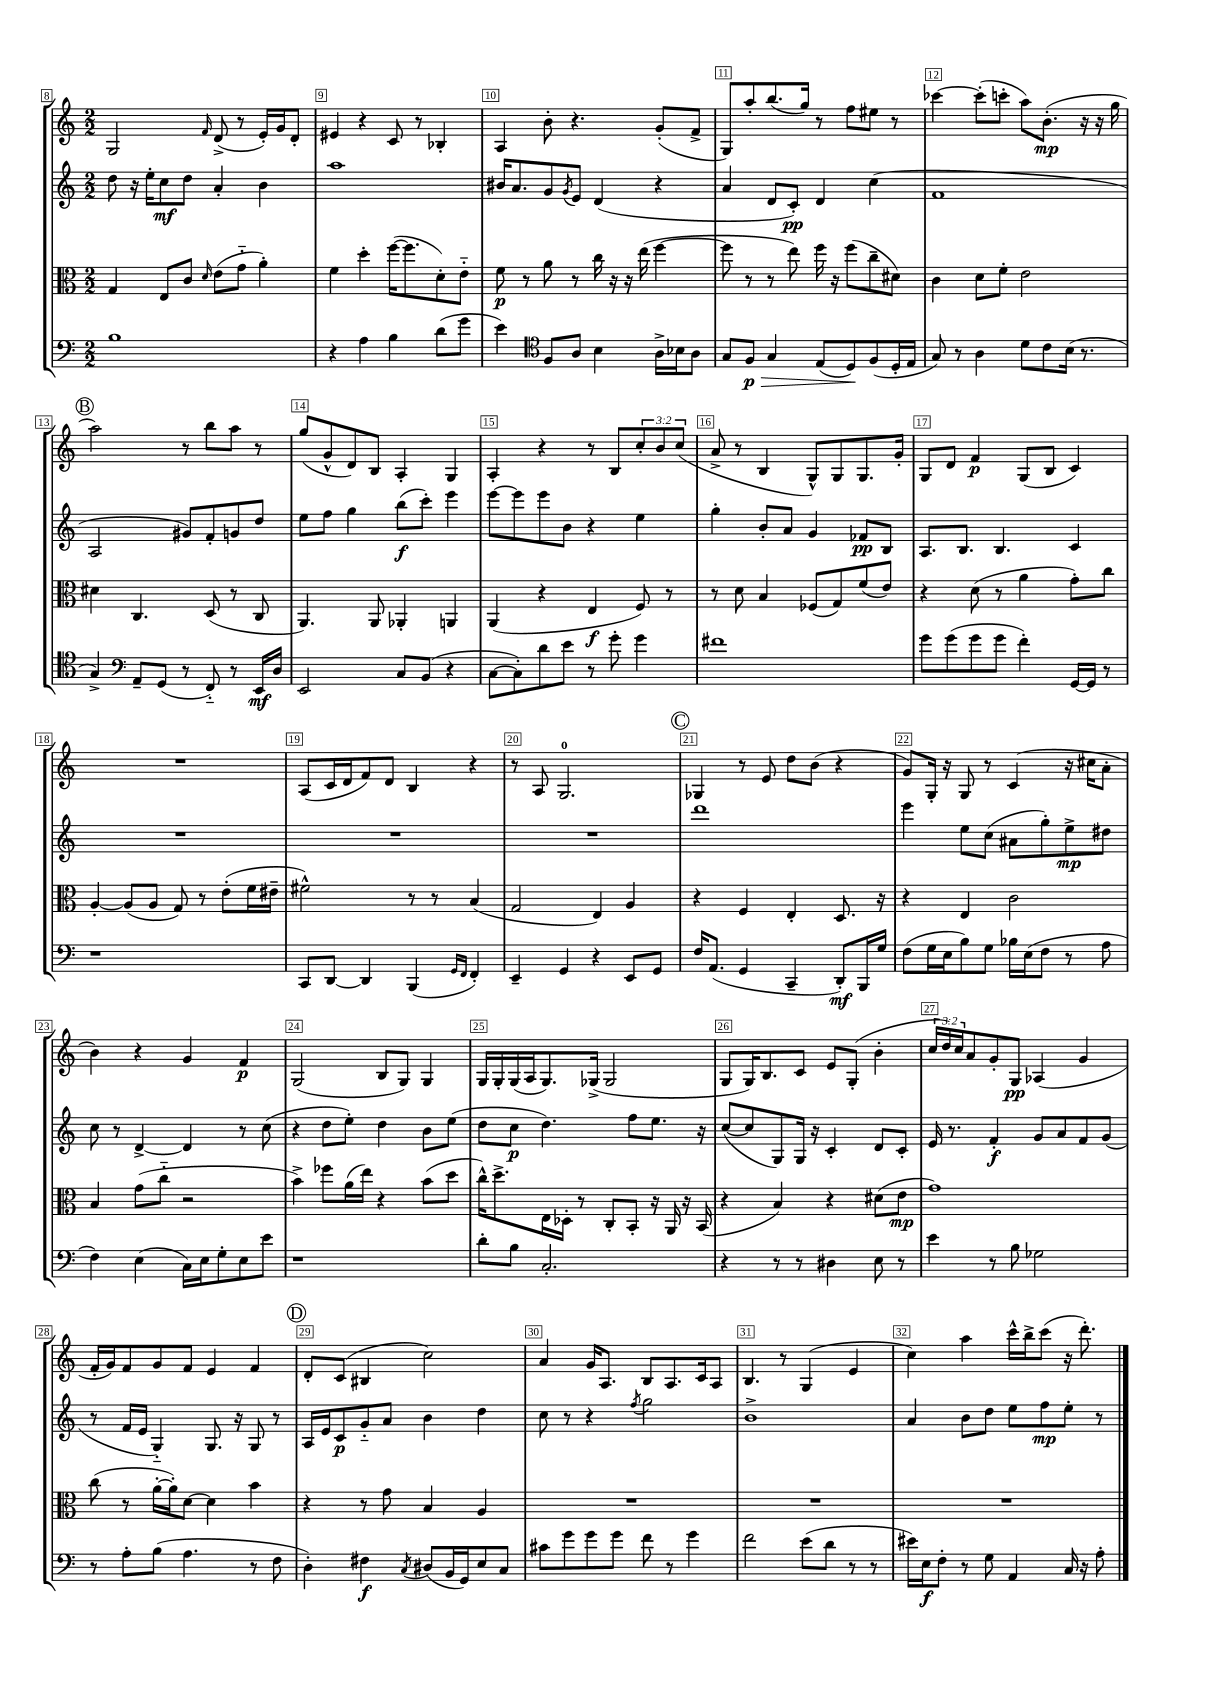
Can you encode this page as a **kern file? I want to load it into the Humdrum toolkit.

**kern	**dynam	**kern	**dynam	**kern	**dynam	**kern	**dynam
*part4	*part4	*part3	*part3	*part2	*part2	*part1	*part1
*staff4	*staff4	*staff3	*staff3	*staff2	*staff2	*staff1	*staff1
*clefF4	*	*clefC3	*	*clefG2	*	*clefG2	*
*k[]	*	*k[]	*	*k[]	*	*k[]	*
*M2/2	*	*M2/2	*	*M2/2	*	*M2/2	*
=8	=8	=8	=8	=8	=8	=8	=8
1B	.	4G/	.	8dd\	.	2G/	.
.	.	.	.	16r	.	.	.
.	.	.	.	16ee'\KL	.	.	.
.	.	8E/L	.	8cc\	mf	.	.
.	.	8c/J	.	8dd\J	.	.	.
.	.	16qqd/	.	.	.	16qqf/	.
.	.	(8e\L	.	4a'/	.	(8d^/	.
.	.	8g\J	.	.	.	8r	.
.	.	4a'\)	.	4b\	.	16e'/LL)	.
.	.	.	.	.	.	16g/J	.
.	.	.	.	.	.	8d'/J	.
=9	=9	=9	=9	=9	=9	=9	=9
4r	.	4f\	.	1aa	.	4e#X/	.
4A\	.	4dd'\	.	.	.	4r	.
4B\	.	([16ff\KL	.	.	.	8c/	.
.	.	8.ff\]	.	.	.	.	.
.	.	.	.	.	.	8r	.
(8d\L	.	8d'\)	.	.	.	4B-X'/	.
8g\J	.	8e\J	.	.	.	.	.
=10	=10	=10	=10	=10	=10	=10	=10
4e\)	.	8f\	p	16b#X/KL	.	4A/	.
.	.	.	.	8.a/	.	.	.
.	.	8r	.	.	.	.	.
*clefC4	*	*	*	*	*	*	*
8F/L	.	8a\	.	8g/	.	8b'\	.
.	.	.	.	8qg/	.	.	.
8A/J	.	8r	.	8e/J	.	4.r	.
4B\	.	16cc\	.	(4d/	.	.	.
.	.	16r	.	.	.	.	.
.	.	16r	.	.	.	.	.
.	.	(16ee\	.	.	.	.	.
16A^\LL	.	[4ff\	.	4r	.	(8g'/L	.
16B-X\J	.	.	.	.	.	.	.
8A\J	.	.	.	.	.	8f^/J	.
=11	=11	=11	=11	=11	=11	=11	=11
8G/L	.	8ff\]	.	4a/	.	8G/L)	.
!	!LO:HP:b	!	!	!	!	!	!
8F/J	> p	8r	.	.	.	8aa'/	.
4G/	.	8r	.	8d/L	.	(8.bb/	.
.	.	8ee\)	.	8c'/J)	pp	.	.
.	.	.	.	.	.	16gg/Jk)	.
(8E/L	.	16ff\	.	4d/	.	8r	.
.	.	16r	.	.	.	.	.
8D/)	.	(8ff\L	.	.	.	8ff\L	.
(8F/	]	8cc~\	.	(4cc\	.	8ee#X\J	.
16D'/L	.	8d#X\J)	.	.	.	8r	.
16E/JJ	.	.	.	.	.	.	.
=12	=12	=12	=12	=12	=12	=12	=12
8G/)	.	4c\	.	1f	.	[4ccc-X\	.
8r	.	.	.	.	.	.	.
4A\	.	8d\L	.	.	.	(8ccc-'\L]	.
.	.	8f'\J	.	.	.	8cccn'\J	.
8d\L	.	2e\	.	.	.	8aa\L)	.
8c\	.	.	.	.	.	(8.b'\J	mp
(16B\Jk	.	.	.	.	.	.	.
8.r	.	.	.	.	.	16r	.
.	.	.	.	.	.	16r	.
.	.	.	.	.	.	16gg\	.
!!LO:LB:g=z
!!LO:REH:place=s1:t=B
=13	=13	=13	=13	=13	=13	=13	=13
4G^/)	.	4d#X\	.	2A/	.	2aa\)	.
*clefF4	*	*	*	*	*	*	*
8AA~/L	.	4.C/	.	.	.	.	.
(8GG/J	.	.	.	.	.	.	.
8r	.	.	.	8g#X/L)	.	8r	.
8FF/)	.	(8D/	.	8f'/	.	8bb\L	.
8r	.	8r	.	8gn/	.	8aa\J	.
16EE/LL	mf	8C/	.	8dd/J	.	8r	.
16D/JJ	.	.	.	.	.	.	.
=14	=14	=14	=14	=14	=14	=14	=14
2EE/	.	4.AA/)	.	8ee\L	.	(8gg/L	.
.	.	.	.	8ff\J	.	8g^^/	.
.	.	.	.	4gg\	.	8d/)	.
.	.	8AA/	.	.	.	8B/J	.
8C/L	.	4AA-X'/	.	(8bb\L	f	4A'/	.
(8BB/J	.	.	.	8ccc'\J)	.	.	.
4r	.	4AAn/	.	4eee\	.	4G/	.
=15	=15	=15	=15	=15	=15	=15	=15
[8C\L	.	(4AA/	.	[8eee\L	.	4A'/	.
8C'\])	.	.	.	8eee\]	.	.	.
8d\	.	4r	.	8eee\	.	4r	.
8e\J	.	.	.	8b\J	.	.	.
8r	.	4E/	f	4r	.	8r	.
8g'\	.	.	.	.	.	8B/L	.
4g\	.	8F/)	.	4ee\	.	12cc'/	.
.	.	.	.	.	.	12b/	.
.	.	8r	.	.	.	.	.
.	.	.	.	.	.	(12cc/J	.
=16	=16	=16	=16	=16	=16	=16	=16
1f#X	.	8r	.	4gg'\	.	8a^/	.
.	.	8d\	.	.	.	8r	.
.	.	4B/	.	8b'/L	.	4B/	.
.	.	.	.	8a/J	.	.	.
.	.	(8F-X/L	.	4g/	.	8G^^/L)	.
.	.	8G/)	.	.	.	8G/	.
.	.	(8f/	.	8f-X/L	pp	8.G/	.
.	.	8e/J)	.	8B/J	.	.	.
.	.	.	.	.	.	16g'/Jk	.
=17	=17	=17	=17	=17	=17	=17	=17
8g\L	.	4r	.	8.A/L	.	8G/L	.
(8g\	.	.	.	.	.	8d/J	.
.	.	.	.	8.B/J	.	.	.
8g\	.	(8d\	.	.	.	4f/	p
8g\J	.	8r	.	4.B/	.	.	.
4f'\)	.	4a\	.	.	.	(8G/L	.
.	.	.	.	.	.	8B/J	.
[16GG/LL	.	8g'\L)	.	4c/	.	4c/)	.
16GG/JJ]	.	.	.	.	.	.	.
8r	.	8cc\J	.	.	.	.	.
!!LO:LB:g=z
=18	=18	=18	=18	=18	=18	=18	=18
1r	.	[4A'/	.	1r	.	1r	.
.	.	(8A/L]	.	.	.	.	.
.	.	8A/J	.	.	.	.	.
.	.	8G/)	.	.	.	.	.
.	.	8r	.	.	.	.	.
.	.	(8e'\L	.	.	.	.	.
.	.	16f\L	.	.	.	.	.
.	.	16e#X~\JJ	.	.	.	.	.
=19	=19	=19	=19	=19	=19	=19	=19
8CC/L	.	2f#X^^\)	.	1r	.	(8A/L	.
[8DD/J	.	.	.	.	.	16c/L	.
.	.	.	.	.	.	16d/J	.
4DD/]	.	.	.	.	.	8f/)	.
.	.	.	.	.	.	8d/J	.
(4BBB/	.	8r	.	.	.	4B/	.
.	.	8r	.	.	.	.	.
16qqGG/LL	.	.	.	.	.	.	.
16qqFF/JJ	.	.	.	.	.	.	.
4FF'/)	.	(4B/	.	.	.	4r	.
=20	=20	=20	=20	=20	=20	=20	=20
4EE~/	.	2G/	.	1r	.	8r	.
.	.	.	.	.	.	8A/	.
4GG/	.	.	.	.	.	2.G/	.
4r	.	4E/)	.	.	.	.	.
8EE/L	.	4A/	.	.	.	.	.
8GG/J	.	.	.	.	.	.	.
!!LO:REH:place=s1:t=C
=21	=21	=21	=21	=21	=21	=21	=21
16F/KL	.	4r	.	1ddd	.	4G-X/	.
(8.AA/J	.	.	.	.	.	.	.
4GG/	.	4F/	.	.	.	8r	.
.	.	.	.	.	.	8e/	.
4CC~/	.	4E'/	.	.	.	8dd\L	.
.	.	.	.	.	.	(8b\J	.
8DD'/L)	mf	8.D/	.	.	.	4r	.
16BBB/L	.	.	.	.	.	.	.
16G/JJ	.	16r	.	.	.	.	.
=22	=22	=22	=22	=22	=22	=22	=22
(8F\L	.	4r	.	4eee\	.	8g/L)	.
16G\L	.	.	.	.	.	16G'/Jk	.
16E\J	.	.	.	.	.	16r	.
8B\)	.	4E/	.	8ee\L	.	8G/	.
8G\J	.	.	.	(8cc\J	.	8r	.
16B-X\LL	.	2c\	.	8a#X\L	.	(4c/	.
(16E\J	.	.	.	.	.	.	.
8F\J	.	.	.	8gg'\)	.	.	.
8r	.	.	.	8ee^\	mp	16r	.
.	.	.	.	.	.	16cc#X\KL	.
8A\	.	.	.	8dd#X\J	.	8a'\J	.
!!LO:LB:g=z
=23	=23	=23	=23	=23	=23	=23	=23
4F\)	.	4B/	.	8cc\	.	4b\)	.
.	.	.	.	8r	.	.	.
(4E\	.	(8g\L	.	[4d^/	.	4r	.
.	.	8cc\J	.	.	.	.	.
16C\LL)	.	2r	.	4d/]	.	4g/	.
16E\J	.	.	.	.	.	.	.
8G'\	.	.	.	.	.	.	.
8E\	.	.	.	8r	.	4f/	p
8e\J	.	.	.	(8cc\	.	.	.
=24	=24	=24	=24	=24	=24	=24	=24
1r	.	4b^\)	.	4r	.	(2G/	.
.	.	8ff-X\L	.	8dd\L	.	.	.
.	.	(16a\L	.	8ee'\J)	.	.	.
.	.	16ee\JJ)	.	.	.	.	.
.	.	4r	.	4dd\	.	8B/L	.
.	.	.	.	.	.	8G/J)	.
.	.	(8b\L	.	8b\L	.	4G/	.
.	.	8dd\J	.	(8ee\J	.	.	.
=25	=25	=25	=25	=25	=25	=25	=25
8d'\L	.	16cc^^\KL)	.	8dd\L	.	16G/LL	.
.	.	8.dd^\	.	.	.	16G'/	.
8B\J	.	.	.	8cc\J	p	(16G/	.
.	.	.	.	.	.	16A/J	.
2.C'/	.	16E\L	.	4.dd\)	.	8.G/)	.
.	.	16D-X'\JJ	.	.	.	.	.
.	.	8r	.	.	.	.	.
.	.	.	.	.	.	(16G-X^/Jk	.
.	.	8C'/L	.	.	.	2G-/	.
.	.	8BB'/J	.	8ff\L	.	.	.
.	.	16r	.	8.ee\J	.	.	.
.	.	16AA/	.	.	.	.	.
.	.	16r	.	.	.	.	.
.	.	(16BB/	.	16r	.	.	.
=26	=26	=26	=26	=26	=26	=26	=26
4r	.	4r	.	([8cc/L	.	8G/L	.
.	.	.	.	8cc/]	.	16G/K)	.
.	.	.	.	.	.	8.B/	.
8r	.	4B/)	.	8G/)	.	.	.
8r	.	.	.	16G/Jk	.	8c/J	.
.	.	.	.	16r	.	.	.
4D#X\	.	4r	.	4c'/	.	8e/L	.
.	.	.	.	.	.	(8G'/J	.
8E\	.	(8d#X\L	.	8d/L	.	4b'\	.
8r	.	8e\J	mp	8c'/J	.	.	.
=27	=27	=27	=27	=27	=27	=27	=27
4e\	.	1g)	.	16e/	.	24cc/LL	.
.	.	.	.	.	.	24dd/)	.
.	.	.	.	8.r	.	.	.
.	.	.	.	.	.	24cc/J	.
.	.	.	.	.	.	8a/	.
8r	.	.	.	4f'/	f	8g'/	.
8B\	.	.	.	.	.	8G/J	pp
2G-X\	.	.	.	8g/L	.	(4A-X/	.
.	.	.	.	8a/	.	.	.
.	.	.	.	8f/	.	4g/	.
.	.	.	.	(8g/J	.	.	.
!!LO:LB:g=z
=28	=28	=28	=28	=28	=28	=28	=28
8r	.	(8cc\	.	8r	.	16f'/LL	.
.	.	.	.	.	.	16g/J)	.
8A'\L	.	8r	.	16f/LL	.	8f/	.
.	.	.	.	16e/JJ	.	.	.
(8B\J	.	[16a'\LL	.	4G/)	.	8g/	.
.	.	16a'\J])	.	.	.	.	.
4.A\	.	[8d\J	.	.	.	8f/J	.
.	.	4d\]	.	8.G/	.	4e/	.
.	.	.	.	16r	.	.	.
8r	.	4b\	.	8G/	.	4f/	.
8F\	.	.	.	8r	.	.	.
!!LO:REH:place=s1:t=D
=29	=29	=29	=29	=29	=29	=29	=29
4D'\)	.	4r	.	16A/LL	.	8d'/L	.
.	.	.	.	16e/J	.	.	.
.	.	.	.	8c/	p	(8c/J	.
4F#X\	f	8r	.	8g/	.	4B#X/	.
.	.	8g\	.	8a/J	.	.	.
8qC/	.	.	.	.	.	.	.
(8D#X/L	.	4B/	.	4b\	.	2cc\)	.
16BB/L	.	.	.	.	.	.	.
16GG/J)	.	.	.	.	.	.	.
8E/	.	4A/	.	4dd\	.	.	.
8C/J	.	.	.	.	.	.	.
=30	=30	=30	=30	=30	=30	=30	=30
8c#X\L	.	1r	.	8cc\	.	4a/	.
8g\	.	.	.	8r	.	.	.
8g\	.	.	.	4r	.	16g/KL	.
.	.	.	.	.	.	8.A/J	.
8g\J	.	.	.	.	.	.	.
.	.	.	.	8qff/	.	.	.
8f\	.	.	.	2gg\	.	8B/L	.
8r	.	.	.	.	.	8.A/	.
4g\	.	.	.	.	.	.	.
.	.	.	.	.	.	16c/k	.
.	.	.	.	.	.	8A/J	.
=31	=31	=31	=31	=31	=31	=31	=31
2f\	.	1r	.	1b^	.	4.B/	.
.	.	.	.	.	.	8r	.
(8e\L	.	.	.	.	.	(4G/	.
8d\J	.	.	.	.	.	.	.
8r	.	.	.	.	.	4e/	.
8r	.	.	.	.	.	.	.
=32	=32	=32	=32	=32	=32	=32	=32
16e#X\LL)	.	1r	.	4a/	.	4cc\)	.
16E\J	f	.	.	.	.	.	.
8F'\J	.	.	.	.	.	.	.
8r	.	.	.	8b\L	.	4aa\	.
8G\	.	.	.	8dd\J	.	.	.
4AA/	.	.	.	8ee\L	.	16ccc^^\LL	.
.	.	.	.	.	.	16bb^\J	.
.	.	.	.	8ff\	mp	(8ccc\J	.
16C/	.	.	.	8ee'\J	.	16r	.
16r	.	.	.	.	.	8.ddd'\)	.
8A'\	.	.	.	8r	.	.	.
==	==	==	==	==	==	==	==
*-	*-	*-	*-	*-	*-	*-	*-
